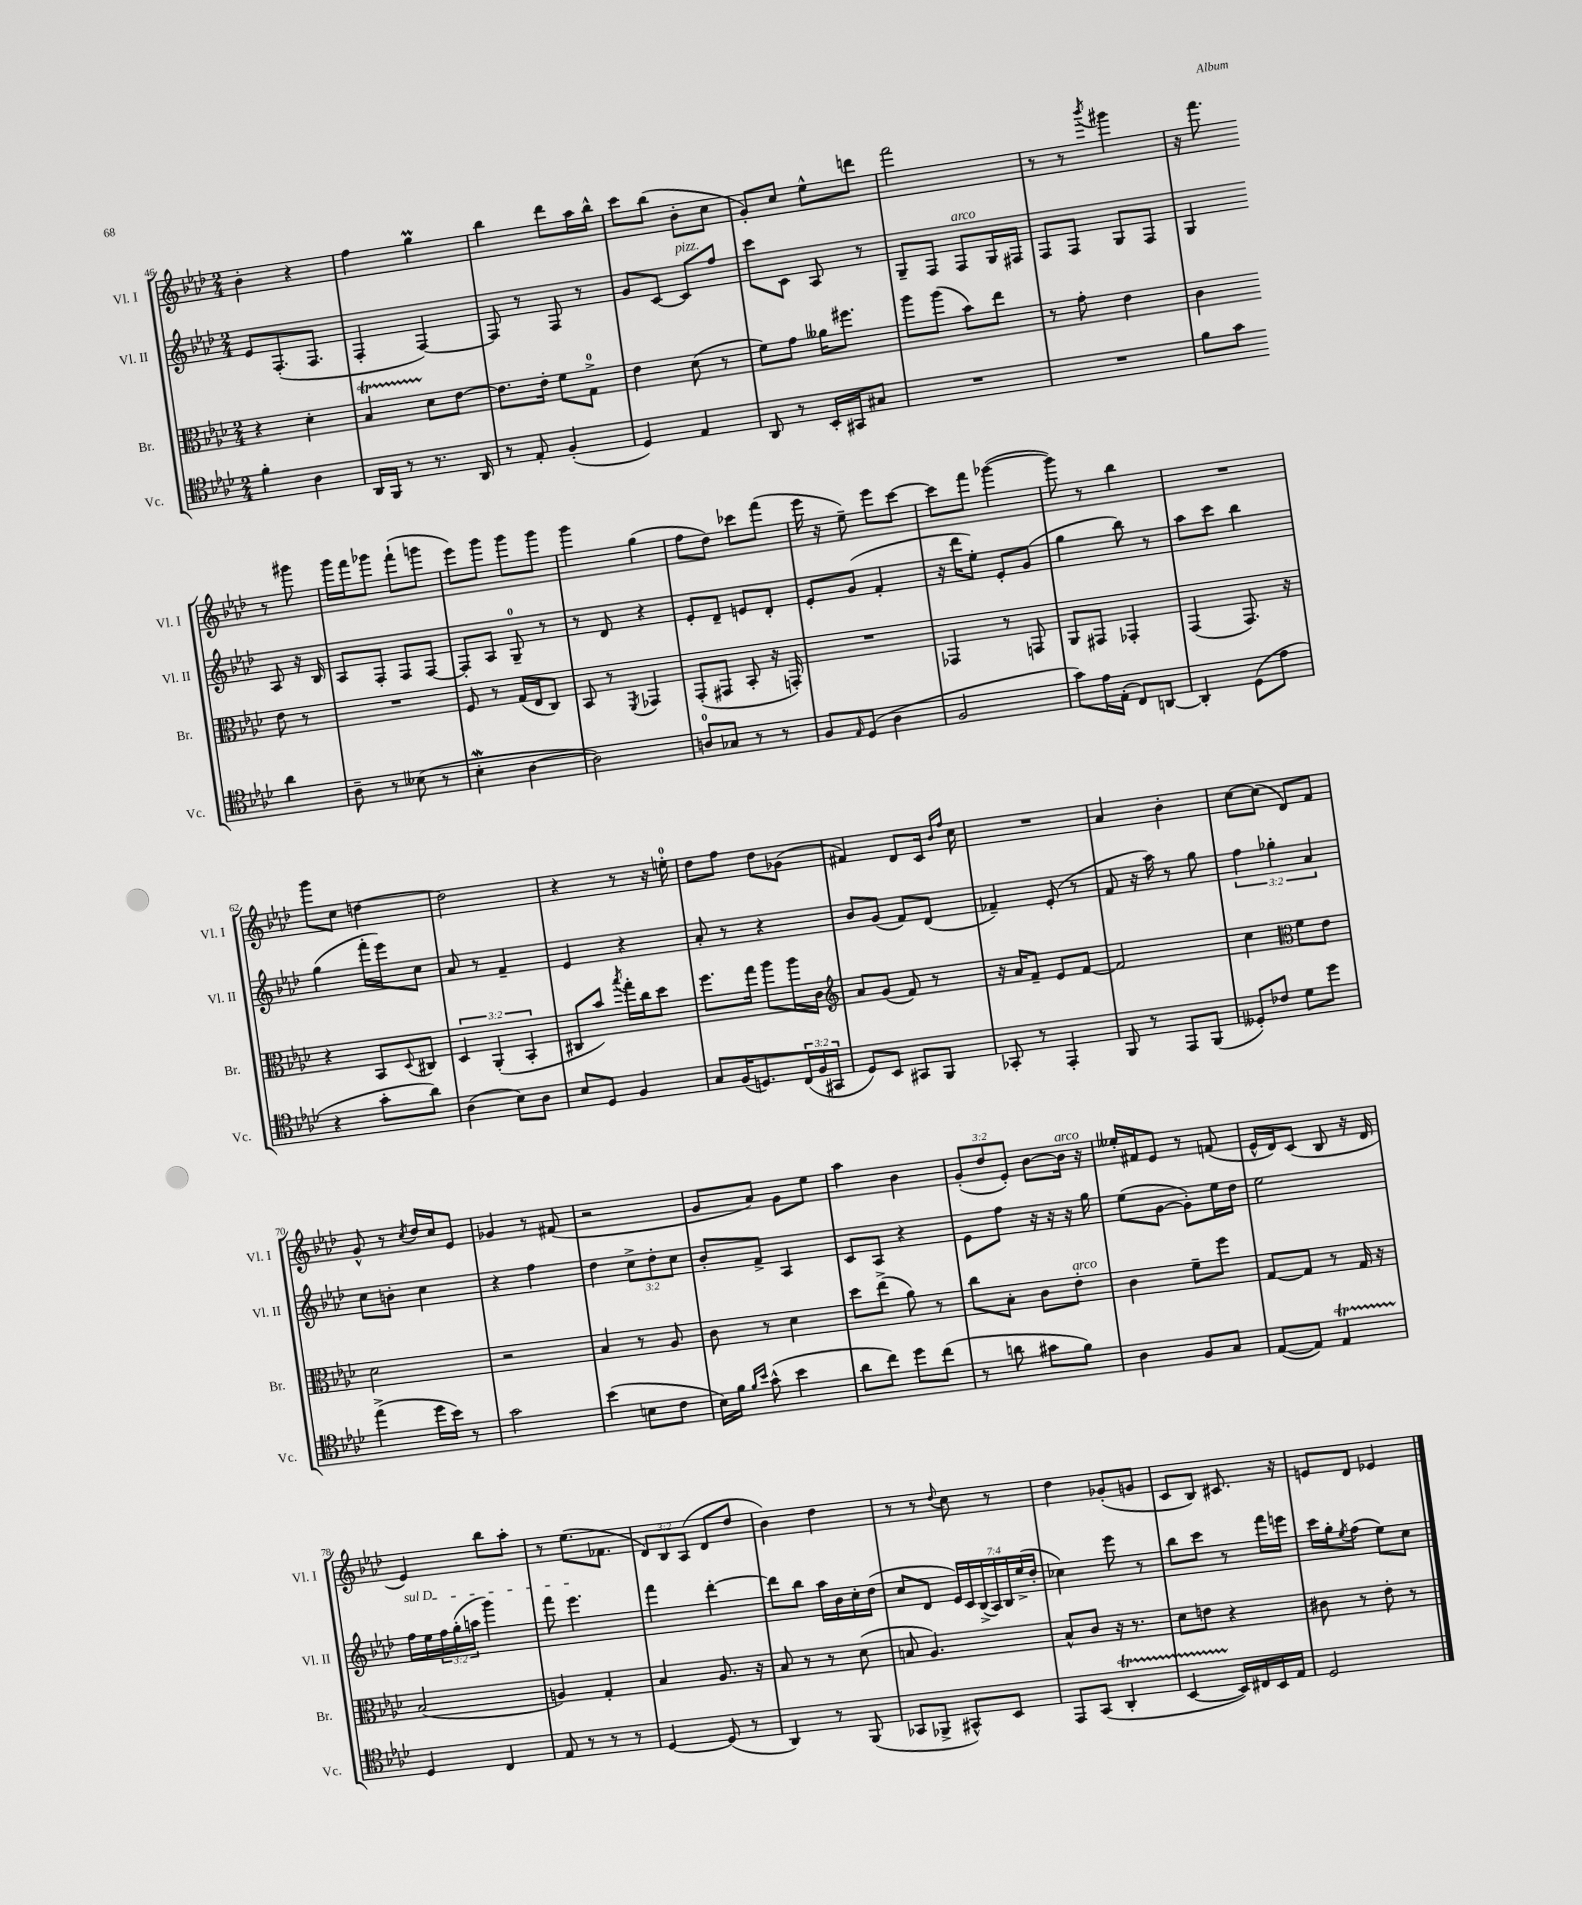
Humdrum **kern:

**kern	**kern	**kern	**kern
*staff4	*staff3	*staff2	*staff1
*clefC4	*clefC3	*clefG2	*clefG2
*k[b-e-a-d-]	*k[b-e-a-d-]	*k[b-e-a-d-]	*k[b-e-a-d-]
*M2/4	*M2/4	*M2/4	*M2/4
4f'\	4r	8e-/L	4b-'\
.	.	(8.F'/	.
4A-\	4d-'\	.	4r
.	.	8.F/J	.
=	=	=	=
16AA-/LL	4B-/	4F'/	4ff\
16FF/JJ	.	.	.
8r	.	.	.
8.r	8d-\L	[4F/)	4gg\
.	[8e-\J	.	.
16AA-/	.	.	.
=	=	=	=
8r	8.e-\]L	8F/]	4bb-\
8E-'/	.	8r	.
.	16e-'\Jk	.	.
(4F'/	8f\L	8F/	8ddd-\L
.	8G^\J	8r	16aa-\L
.	.	.	16bb-^^\JJ
=	=	=	=
4D-/)	4e-\	8g/L	8ccc\L
.	.	[8c/J	(8bb-\J
4E-/	(8d-\	8c/]L	8b-'\L
.	8r	8ff/J	8cc\J
=	=	=	=
8AA-/	8f\L)	8ccc\L	8g'/L)
8r	8g\J	8c\J	8cc/J
16BB-'/LL	16a--\LK	8A-/	8ee-^^\L
16GG#/J	8.ff#\J	.	.
8G#/J	.	8r	8ddd\J
=	=	=	=
2r	8aa-\L	8G~/L	2fff\
.	(8aa-\J	8F/J	.
.	8b-\L)	8F/L	.
.	8ee-\J	16G/L	.
.	.	16F#/JJ	.
=	=	=	=
2r	8r	8F/L	8r
.	8g'\	8F/J	8r
.	.	.	8qbbb-/
.	4e-\	8G/L	4ggg#\
.	.	8F/J	.
=	=	=	=
8f\L	4c\	4G/	16r
.	.	.	8.fff\
8g\J	.	.	.
4a-\	8e-\	8A-/	8r
.	8r	16r	8ggg#\
.	.	16B-/	.
=	=	=	=
8A-~\	2r	8A-/L	16ggg\LL
.	.	.	16fff\J
8r	.	8F'/J	8ggg-\J
(8B--\	.	8F/L	(8fff`\L
8r	.	[8F/J	8ggg\J
=	=	=	=
4B-'\	8F/	8F'/]L	8eee-\L)
.	8r	8A-/J	8ggg\J
[4A-\	(16G/LL	8G~/	8ggg\L
.	16E-/J	.	.
.	8C/J)	8r	8ggg\J
=	=	=	=
2A-\])	8BB-/	8r	4ggg\
.	8r	8d-/	.
.	8qFF/	.	.
.	4GG-/	4r	(4gg\
=	=	=	=
8A/L	(8GG'/L	8e-'/L	8ff\L
8G-/J	8GG#/J	8d-~/J	8dd-\J)
8r	8BB-'/	8e/L	8ccc-\L
8r	16r	8d-'/J	(8fff\J
.	16GG'/)	.	.
=	=	=	=
8F/L	2r	8e-'/L	16eee-\
.	.	.	16r
16qqE-/	.	.	.
(8D-/J	.	(8g/J	8ee-~\)
4A-\	.	4f'/	8eee-\L
.	.	.	[8ccc\J
=	=	=	=
2F/	4GG-/	16r	8ccc\]L
.	.	16ddd-\LK	.
.	.	8ee-'\J)	8fff\J
.	8r	8e-'/L	([4ggg-\
.	8GG/	(8g/J	.
=	=	=	=
8g\L)	8AA-/L	4gg\	8ggg-\])
16e-\L	8GG#/J	.	8r
(16E-'\JJ	.	.	.
8C/L)	4GG-'/	8bb-\)	4bb-\
[8AA/J	.	8r	.
=	=	=	=
4AA'/]	(4GG/	8aa-\L	2r
.	.	8ccc\J	.
(8D-\L	8.GG/)	4bb-\	.
8e-\J	.	.	.
.	16r	.	.
=	=	=	=
4r	4r	(4gg\	8ggg\L
.	.	.	8cc\J
8g'\L	8BB-/L	16fff'\LL	[4dd\
.	.	16eee-\J)	.
.	8qqD-/	.	.
8a-\J)	8C#/J	8cc\J	.
=	=	=	=
(4A-\	6D-/	8a-/	2dd\]
.	.	8r	.
.	(6AA-'/	.	.
8B-\L)	.	4f~/	.
.	6BB-'/	.	.
8A-\J	.	.	.
=	=	=	=
8B-/L	8C#/L	4e-/	4r
8D-/J	8b-/J)	.	.
.	8qbb-/	.	.
4F/	16gg'\LL	4r	8r
.	16cc\J	.	.
.	8dd-\J	.	16r
.	.	.	16ee'\
=	=	=	=
8G/L	8.ff\L	8a-'/	8dd-\L
(16F/K	.	8r	8ff\J
8.D/)	16gg\Jk	.	.
.	8aa-\L	4r	8dd-\L
(24C/L	16aa-\L	.	(8g-\J
24F/	.	.	.
.	16c\JJ	.	.
24GG#/JJ	.	.	.
=	=	=	=
*	*clefG2	*	*
8D-/L)	8a-/L	8b-/L	4f#/)
8BB-/J	(8g/J	(8g/J	.
8GG#/L	8f/)	8f/L)	8d-/L
8FF/J	8r	(8d-/J	16c/Jk
.	.	.	16qqb-/LL
.	.	.	16qqff/JJ
.	.	.	16cc\
=	=	=	=
8GG-'/	16r	4f-~/)	2r
.	16a-/LK	.	.
8r	8f~/J	.	.
4EE-'/	8e-/L	(8e-'/	.
.	[8f/J	8r	.
=	=	=	=
8FF/	2f/]	8f/	4a-/
8r	.	16r	.
.	.	16aa-\)	.
8EE-/L	.	8r	4b-'\
(8FF/J	.	8gg\	.
=	=	=	=
8D--'/L)	4cc\	6ff\	[8cc\L
8c-/J	.	.	(8cc\]J
.	.	6gg-'\	.
*	*clefC3	*	*
8d-\L	8f\L	.	8d-/L)
.	.	6a-/	.
8dd-\J	8e-\J	.	8f/J
=	=	=	=
(4ee-^\	2d-\	8cc\L	8g^^/
.	.	8b'\J	8r
.	.	.	8qcc/
16dd-\LL	.	4cc\	16dd-/LL
16b-\JJ)	.	.	16cc/J
8r	.	.	8e-/J
=	=	=	=
2g\	2r	4r	4g-/
.	.	4ff\	8r
.	.	.	(8f#/
=	=	=	=
(4b-\	4B-/	4dd-\	2r
8B\L	8r	12cc^\L	.
.	.	12dd-'\	.
8c\J	8A-/	.	.
.	.	12cc\J	.
=	=	=	=
16B-\LL)	8c\	8b-'/L	8g/L
16f\JJ	.	.	.
16qqf/LL	.	.	.
16qqb-/JJ	.	.	.
(8g^^\	8r	8f^/J	8a-/J)
4b-\	4d-\	4A-/	8g\L
.	.	.	8ee-\J
=	=	=	=
8a-\L	8dd-\L	8c/L	4aa-\
8cc\J)	(8ee-^\J	8A-/J	.
8dd-\L	8a-\)	4r	4b-\
(8cc\J	8r	.	.
=	=	=	=
8r	8cc\L	8e-\L	(12g'/L
.	.	.	12dd-/
8a\	8B-'\J	8ff\J	.
.	.	.	12e-'/J)
8g#\L	8c\L	16r	[8b-\L
.	.	16r	.
8f\J)	8e-'\J	16r	16b-\]Jk
.	.	16gg\	16r
=	=	=	=
4A-\	4c\	(8ee-\L	16ee--'/LL
.	.	.	16f#/J
.	.	[8g\J	8e-/J
8F/L	8f~\L	8g'\]L)	8r
8G/J	8ff\J	16ee-\L	(8f/
.	.	16dd-\JJ	.
=	=	=	=
([8E-/L	[8G/L	2ee-\	16e-^^/LL
.	.	.	16d-/J)
8E-/]J)	8G/]J	.	(8c/J
4E-/	8r	.	8B-/
.	16G/	.	16r
.	16r	.	16d-/
=	=	=	=
4D-/	(2B-/	16ff\LL	4e-/)
.	.	16ee-\	.
.	.	24ff\	.
.	.	(24gg'\	.
.	.	24aa\JJ	.
4C/	.	4ggg\)	8bb-\L
.	.	.	8aa-'\J
=	=	=	=
8E-/	4A/)	8fff\	8r
8r	.	4.eee-\	(8.ee-\L
8r	4G'/	.	.
.	.	.	8.f-\J
8r	.	.	.
=	=	=	=
[4D-/	4B-/	4fff\	12d-/L)
.	.	.	12B-/
.	.	.	(12A-/J
(8D-/]	8.A-/	[4ddd-'\	8d-/L
8r	.	.	8dd-/J
.	16r	.	.
=	=	=	=
4AA-/)	8B-/	8ddd-\]L	4b-\)
.	8r	8bb-\J	.
8r	8r	16aa-\LL	4dd-\
.	.	16b-\	.
(8FF/	(8d-\	16cc'\	.
.	.	(16dd-\JJ	.
=	=	=	=
8GG-/L	8B/	8cc/L	8r
8FF-^/J	4.A-/)	8d-/J	8r
.	.	.	8qqdd-/
8GG#^^/L)	.	28e-/LL)	8cc\
.	.	28c/	.
.	.	(28B-^/	.
.	.	28A-/)	.
8BB-/J	.	.	8r
.	.	28B-/	.
.	.	(28ee-^/	.
.	.	28dd-'/JJ	.
=	=	=	=
8EE-/L	8B-^^/L	4cc-\)	4dd-\
(8GG/J	8c/J	.	.
4AA-'/	16r	8eee-\	(8g-'/L
.	8.r	.	.
.	.	8r	8g/J
=	=	=	=
[4BB-/	8d-\L	8bb-\L	8c/L
.	8e\J	8ccc\J	8B-/J)
16BB-/]LL)	4r	8r	8.c#/
16C#/	.	.	.
16BB-/	.	16fff\LL	.
16E-/JJ	.	16eee\JJ	16r
=	=	=	=
2D-/	8c#\	16ccc\LL	8e/L
.	.	16gg'\J	.
.	.	8qee-/	.
.	8r	(8ff\J	8d-/J
.	8e-'\	8ee-\L)	4e-/
.	8r	8cc\J	.
==	==	==	==
*-	*-	*-	*-
